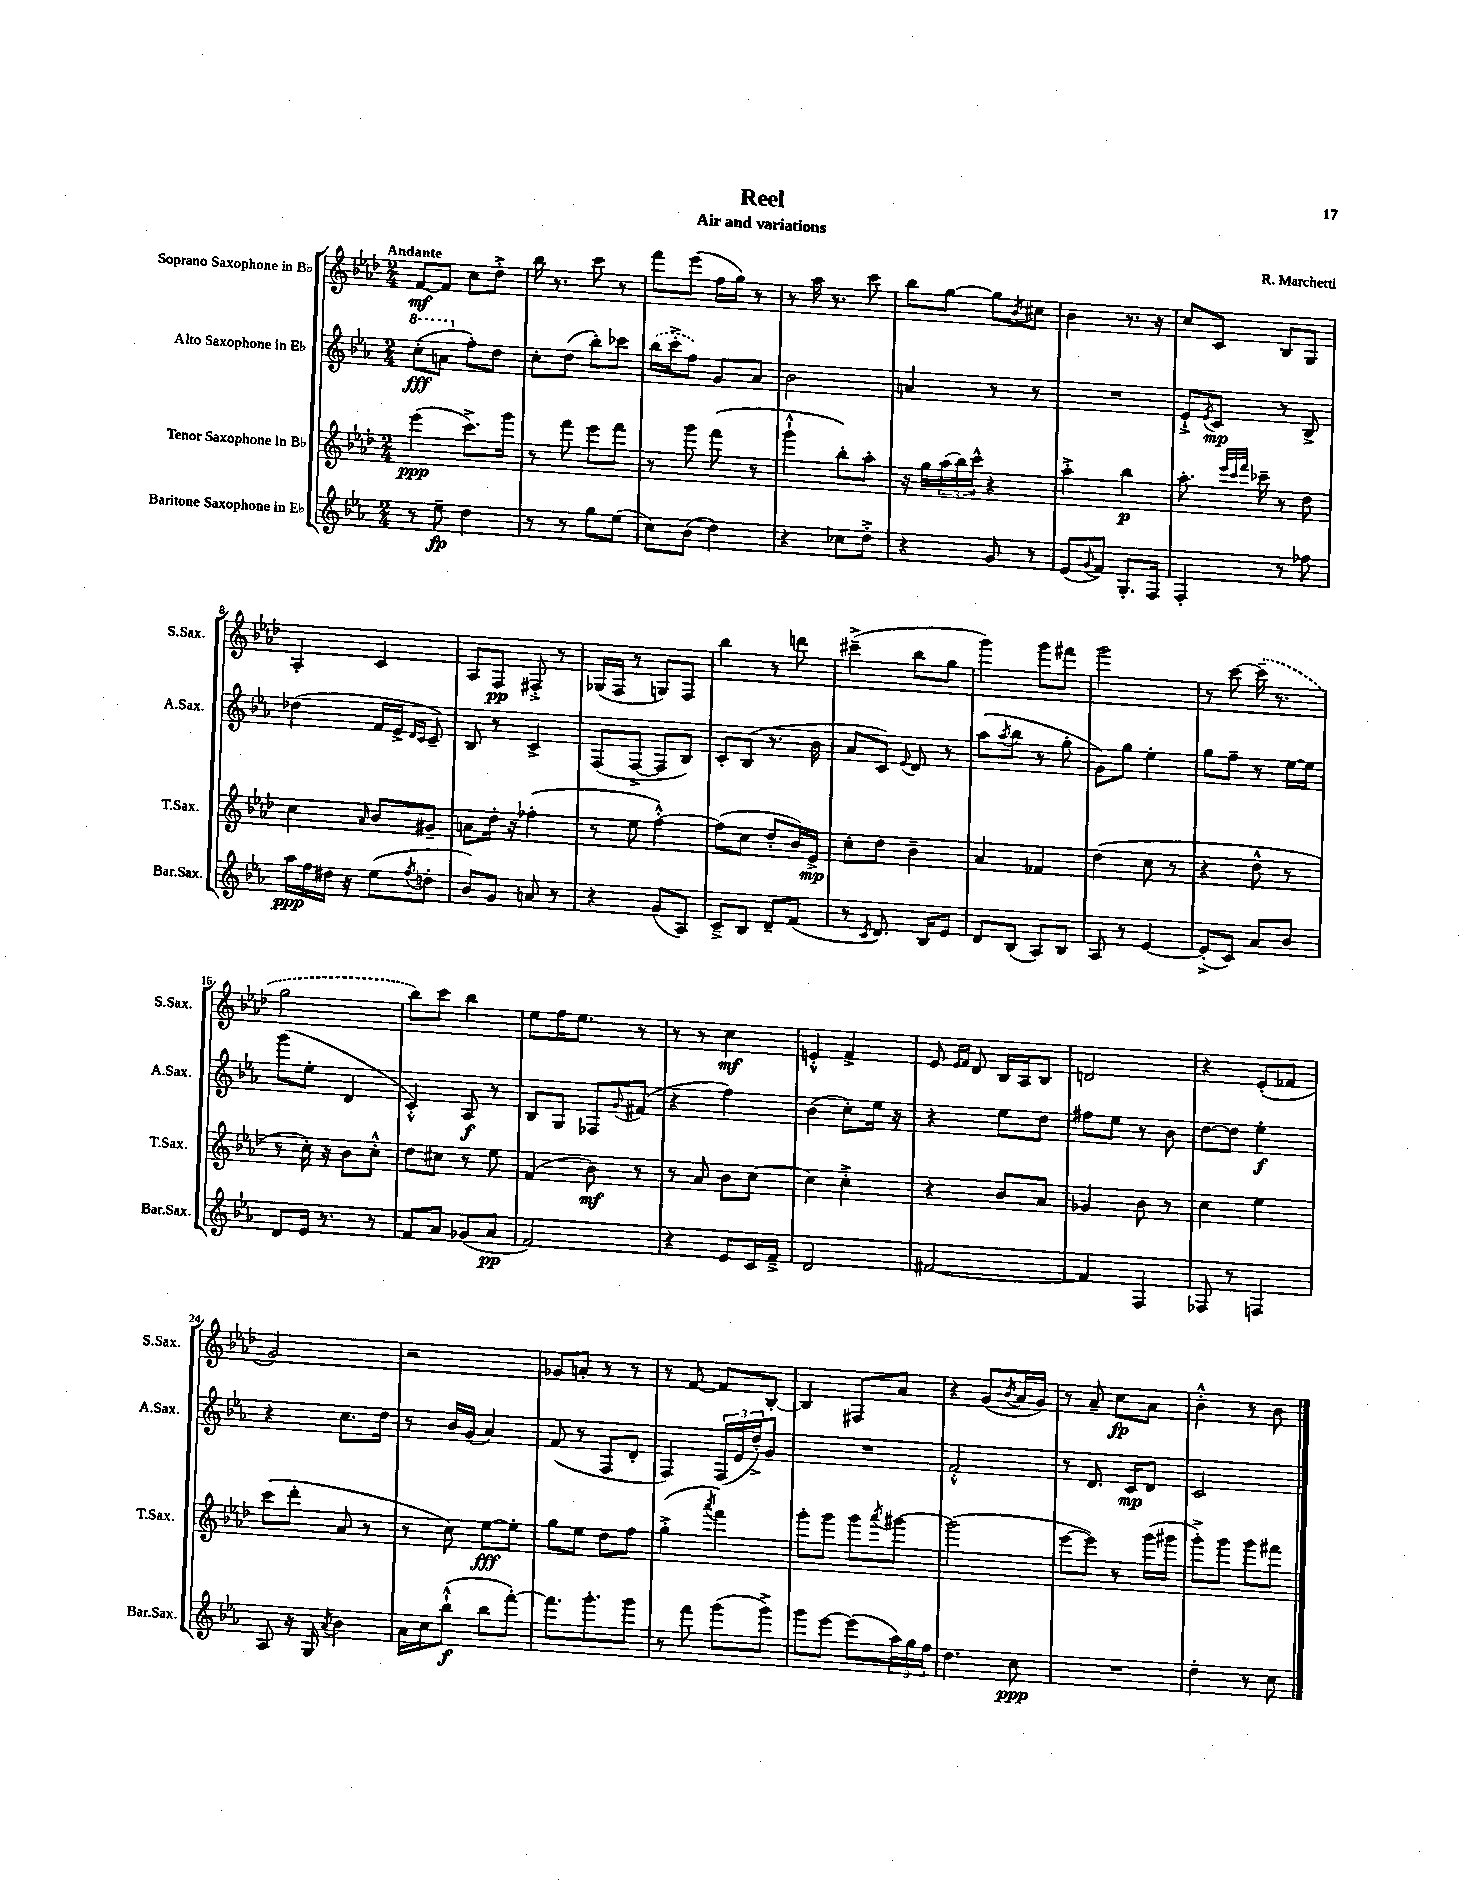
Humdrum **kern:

**kern	**kern	**kern	**kern
*staff4	*staff3	*staff2	*staff1
*clefG2	*clefG2	*clefG2	*clefG2
*k[b-e-a-]	*k[b-e-a-d-]	*k[b-e-a-]	*k[b-e-a-d-]
*M2/4	*M2/4	*M2/4	*M2/4
8r	(4eee-	(8ccc'	[8f
8ee-~	.	8aa	8f]
4dd	8.ccc^)	8ff')	8cc
.	.	8dd	8dd-'^
.	16ggg	.	.
=	=	=	=
8r	8r	8cc'	16bb-
.	.	.	8.r
8r	8fff	(8dd	.
8gg	8eee-	8bb-')	8ccc
(8ee-	8fff	8ccc-	8r
=	=	=	=
8cc)	8r	(16bb-	8fff
.	.	16ccc'^	.
(8b-	8ggg	8ff)	(8eee-
4dd)	(8fff	8g	16ff
.	.	.	16gg)
.	8r	8a-	8r
=	=	=	=
4r	4ggg`^^	2b-	8r
.	.	.	16aa-
.	.	.	8.r
8cc-	8bb-')	.	.
8dd'^	8aa-'	.	8ccc
=	=	=	=
4r	16r	4a	8bb-
.	16gg	.	.
.	(24aa-	.	[8gg
.	24bb-)	.	.
.	24ccc^^	.	.
8g	4r	8r	8gg]
.	.	.	8qb-
8r	.	8r	8cc#
=	=	=	=
(8e-	4aa-'^	2r	4b-
8qqg	.	.	.
8f)	.	.	.
8.G'	4bb-	.	8.r
16F	.	.	16r
=	=	=	=
4F'	8.aa-'	8e-`^	8cc
.	.	8qe-	.
.	.	8c	8c
.	32qqeee-	.	.
.	32qqccc	.	.
.	32qqfff	.	.
.	16ccc-~	.	.
8r	8r	8r	8B-
8ff-	8dd-	8B-^	8G
=	=	=	=
16aa-	4cc	(4dd-	4A-'
16ff	.	.	.
16dd#	.	.	.
16r	.	.	.
.	16qqa-	.	.
(8ee-	8b-	16f	4c
.	.	16e-^	.
.	.	16qqd	.
8qff	.	16qqc	.
8dd'	8g#~	8c~)	.
=	=	=	=
8b-)	8a	8B-	8A-
8g	16dd-'	8r	8F
.	16r	.	.
8a	(4ff-'	4c^	8F#'^
8r	.	.	8r
=	=	=	=
4r	8r	(8F	(16G-
.	.	.	16F
.	8ee-	[8F^	8r
(8g	[4ff'^^)	8F]	8G)
8A-)	.	8B-)	8F
=	=	=	=
8c~^	(8ff]	8c'	4bb-
8B-	8cc	(8B-	.
8d~	8dd-'	8.r	8r
(8f	16b-)	.	8ddd
.	16e-^	16b-	.
=	=	=	=
8r	8cc'	8a-	(4ccc#~^
8qc	.	.	.
8.d)	8dd-	8c)	.
.	.	8qqe-	.
.	4b-~	8d	8bb-
16B-	.	.	.
8e-	.	8r	8gg
=	=	=	=
8d	4a-	(8aa-	4ggg)
.	.	8qaa-	.
(8B-	.	8bb-	.
8A-)	4f-	8r	8ggg
8B-	.	8gg'	8fff#
=	=	=	=
8A-	(4dd-	8g)	2ggg
8r	.	8gg	.
[4e-	8cc	4ee-'	.
.	8r	.	.
=	=	=	=
(8e-'^]	4r	8gg	8r
8c)	.	8ff~	[8ccc
8a-	8dd-^^	8r	(16ccc~]
.	.	.	8.r
8b-	8r	[16ee-	.
.	.	16ee-]	.
=	=	=	=
8d	8r	(8ggg	2gg
16e-	16cc')	8ee-'	.
8.r	16r	.	.
.	8b-	4d	.
8r	8cc'^^	.	.
=	=	=	=
8f	8dd-	4c'^^)	8bb-)
8a-	8cc#	.	8ccc
(8g-	8r	8A-	4bb-
8a-	8ee-	8r	.
=	=	=	=
2f)	(4f	8B-	8ee-
.	.	8G	16ff
.	.	.	8.ee-
.	8b-)	8F-	.
.	.	8qqg	.
.	8r	(8f#	8r
=	=	=	=
4r	8r	4r	8r
.	8a-	.	8r
8e-	8b-	4ff)	4cc
16c	[8cc	.	.
16f~^	.	.	.
=	=	=	=
2d	4cc]	(4b-	4e'^^
.	4cc'^	8cc')	4f^
.	.	16ee-	.
.	.	16r	.
=	=	=	=
[2f#	4r	4r	8e-
.	.	.	16qqe-
.	.	.	16qqf
.	.	.	8d-
.	8b-	8ee-	16B-
.	.	.	16A-
.	8a-	8dd	8B-
=	=	=	=
4f#]	4g-	8ff#	2d
.	.	8ee-	.
4F	8b-	8r	.
.	8r	8b-	.
=	=	=	=
8F-	4cc	[8dd	4r
8r	.	8dd]	.
4F	4ee-	4ee-'	(8e-'
.	.	.	8f-
=	=	=	=
8A-	(8ccc	4r	2g)
16r	8ddd-'	.	.
16G	.	.	.
8qa-	.	.	.
4b-	8a-	8.cc	.
.	8r	.	.
.	.	16dd	.
=	=	=	=
16a-	8r	8r	2r
16cc	.	.	.
(8bb-`^^	8cc)	16b-	.
.	.	(16g	.
8bb-	[8ee-	4a-)	.
[8fff')	8ee-']	.	.
=	=	=	=
8.fff]	8gg	(8f	8g-
.	8ee-	8r	8a'
8.ggg'	.	.	.
.	8dd-	8F	8r
8ggg	8ff	8d'	8r
=	=	=	=
8r	(4gg'^	4F)	8r
8fff	.	.	[8f
.	8qaaa-	.	.
(8ggg	4fff)	(24F	8f]
.	.	24e-	.
.	.	24dd'^)	.
8ggg^)	.	8g	[8B-'
=	=	=	=
8ggg	8ggg'	2r	4B-]
[8eee-	8ggg	.	.
(8eee-]	8ggg	.	8F#
.	8qaaa-	.	.
24aa-)	[8ggg#	.	8a-
24gg	.	.	.
24ff	.	.	.
=	=	=	=
4.dd	(2ggg#]	2f'^^	4r
.	.	.	(8g
.	.	.	8qb-
8cc	.	.	16a-
.	.	.	16g)
=	=	=	=
2r	[8eee-	8r	8r
.	8eee-])	8.d	8a-~
.	8r	.	8cc
.	.	16c	.
.	(16ggg	8d	8a-
.	16ggg#	.	.
=	=	=	=
4dd'	8ggg'^)	2c	4b-'^^
.	8ggg	.	.
8r	8ggg	.	8r
8cc	8fff#	.	8b-
==	==	==	==
*-	*-	*-	*-
